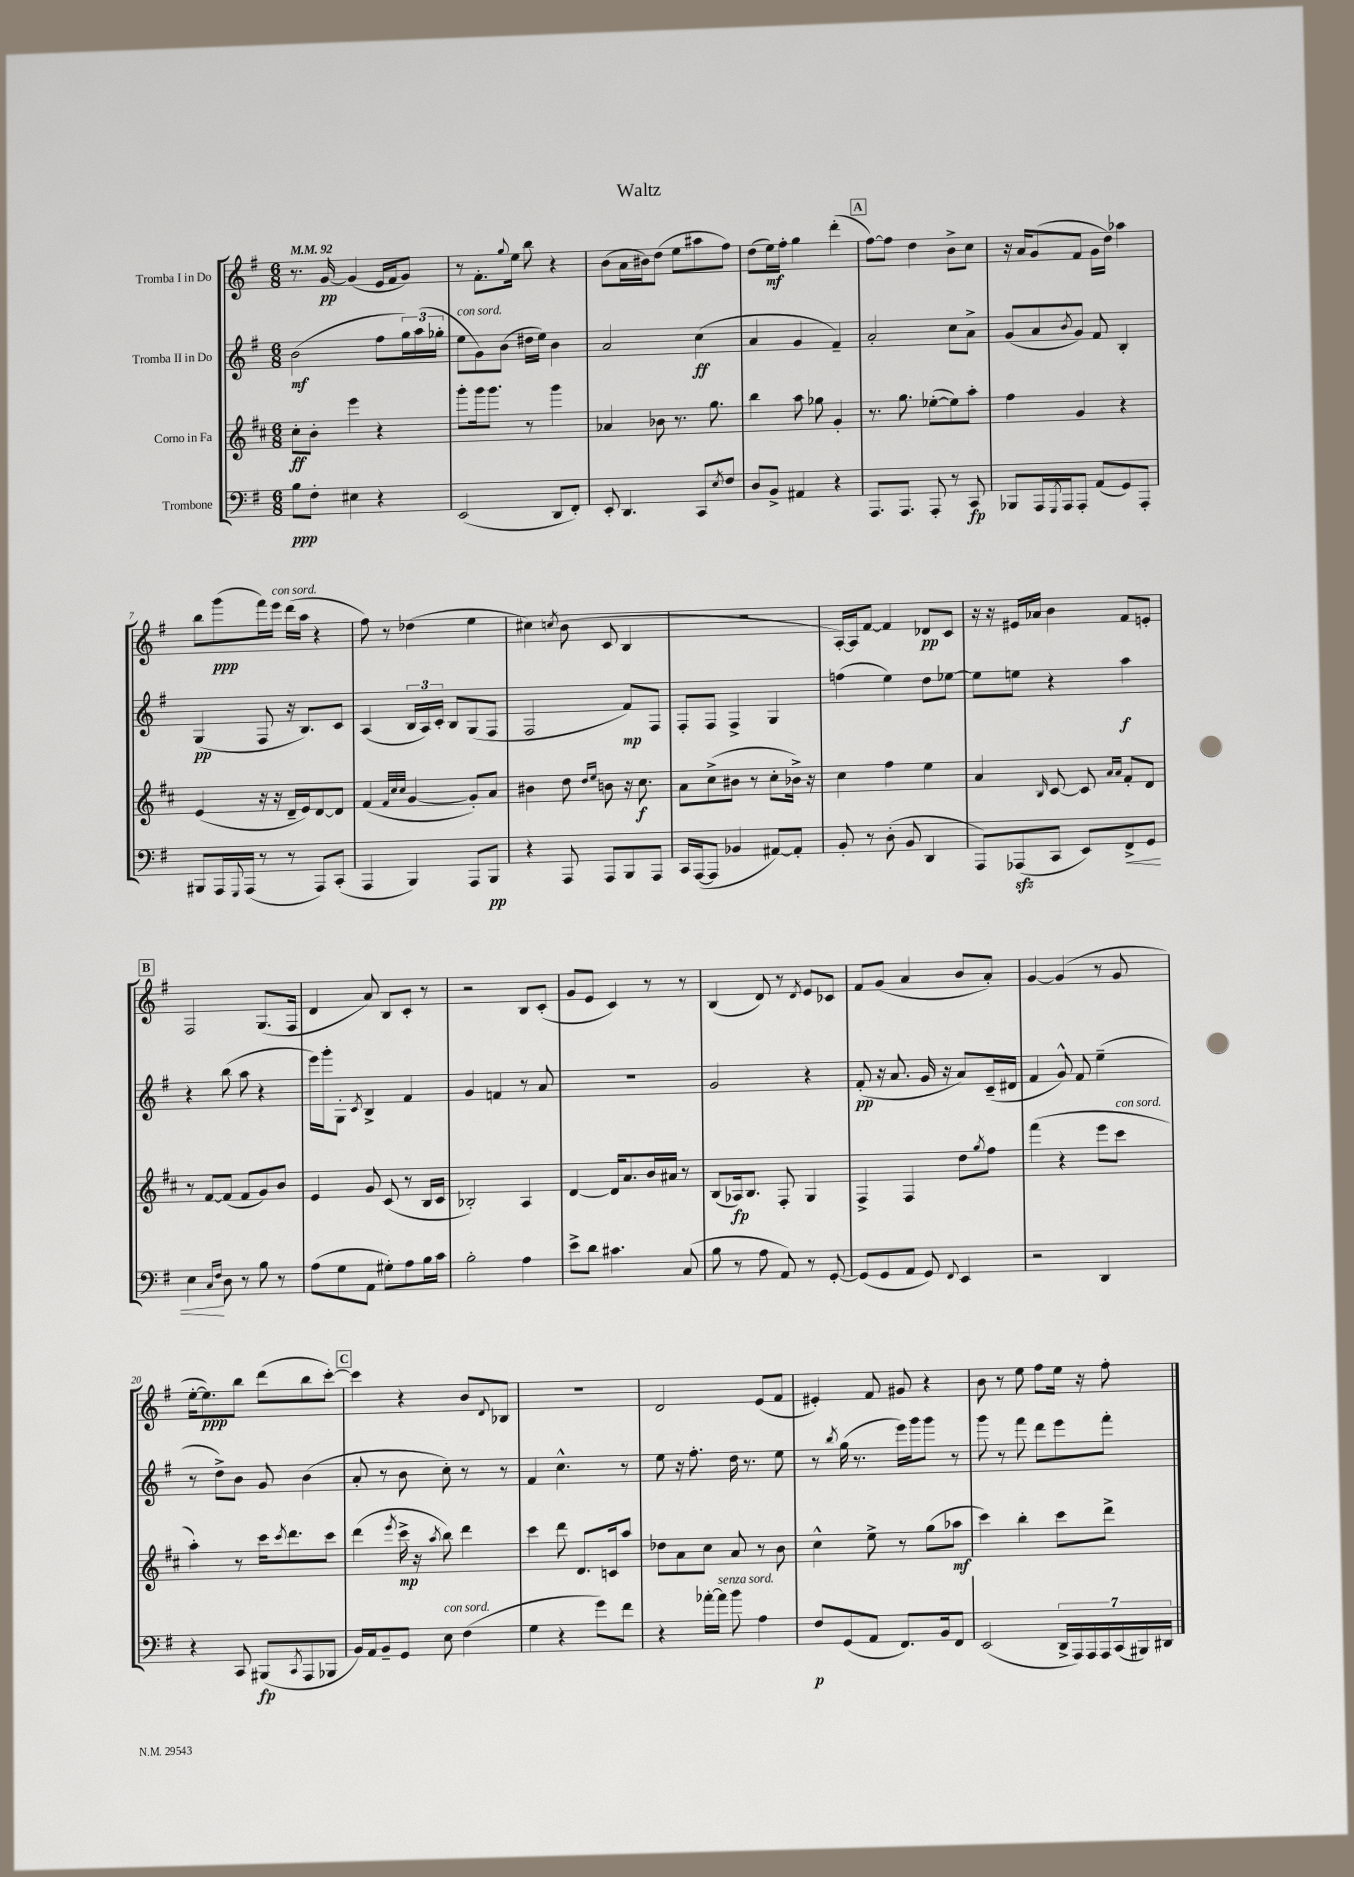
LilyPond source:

\header { title = "Waltz" }
<<
\new StaffGroup <<
\new Staff = "s0" \with { instrumentName = "Tromba I in Do" } {
    \clef treble \key g \major \numericTimeSignature \time 6/8 \tempo 4 = 92
    r8. g'16~\pp g'4( e'16 fis'16 g'8) |
    r8 fis'8.-. \appoggiatura { g''8 } e''16 b''8 r4 |
    b'8( a'16 bis'16) d''8( e''8 ais''8 fis''8) |
    d''8( e''16\mf) fis''16-. g''4 d'''4-.( |
    \mark \markup { \box "A" } fis''8~) fis''8 d''4 b'8-> c''8 |
    r16 a'16 g'8( fis'8 g'16 d''16) aes''4 |
    b''8 g'''8\ppp( fis'''16) e'''16^\markup { \italic "con sord." } d'''16( a''16 r4 |
    fis''8) r8 des''4( e''4 |
    cis''4) \acciaccatura { c''8 } b'8( c'8 b4 |
    R2. |
    a16~-.) a16 fis'8~ fis'4 des'8\pp c'8 |
    r16 r16 eis'16 aes'16 b'4 fis'8 e'8-. |
    \mark \markup { \box "B" } fis2 g8.( fis16 |
    d'4 a'8) b8 c'8-. r8 |
    r2 b8 c'8-.( |
    g'8 e'8 c'4) r8 r8 |
    b4( d'8) r8 \acciaccatura { d'8 } e'8 ces'8 |
    fis'8 g'8( a'4 b'8 a'8-.) |
    g'4~ g'4( r8 g'8 |
    e''16~-. e''8.\ppp) b''8 d'''8( b''8 c'''8~-.) |
    \mark \markup { \box "C" } c'''4 r4 b'8 \appoggiatura { d'8 } bes8 |
    R2. |
    d'2 e'8( fis'8 |
    eis'4-.) fis'8 gis'8 r4 |
    b'8 r8 e''8 fis''8 e''16 r16 fis''8-. \bar "|." |
}
\new Staff = "s1" \with { instrumentName = "Tromba II in Do" } {
    \clef treble \key g \major \numericTimeSignature \time 6/8
    b'2\mf( fis''8 \tuplet 3/2 { g''16) a''16( ges''16-. } |
    e''8^\markup { \italic "con sord." } g'8) b'8( dis''16 e''16) b'4 |
    a'2 c''4\ff( |
    a'4 g'4 fis'4--) |
    \mark \markup { \box "A" } a'2-. c''8 a'8-> |
    g'8( a'8 \acciaccatura { b'8 } g'8) fis'8 b4-. |
    g4\pp( fis8 r16 b8.) c'8 |
    a4( \tuplet 3/2 { b16 a16) c'16-. } b8 g8( fis8 |
    fis2 fis'8\mp) fis8 |
    fis8-. fis8 fis4-> g4 |
    f''4( e''4) d''8 ees''8~ |
    ees''8 e''8 r4 a''4\f |
    \mark \markup { \box "B" } r4 b''8( a''8 r4 |
    e'''16) g'''16-. g8-. \acciaccatura { c'8 } b4-> fis'4 |
    g'4 f'4 r8 a'8 |
    R2. |
    g'2 r4 |
    fis'8-.\pp( r16 a'8. g'16 r16 a'8) c'16--( dis'16 |
    fis'4 g'8-^) fis'8 e''4--( |
    r8 d''8->) b'8 g'8 b'4( |
    \mark \markup { \box "C" } a'8-. r8 b'8 c''8-.) r8 r8 |
    fis'4 c''4.-^ r8 |
    e''8 r16 fis''8.-. d''16 r8. e''8 |
    r8 \acciaccatura { b''8 } g''16( r8. e'''16) g'''16 g'''8 r8 |
    g'''8 r8 fis'''8 d'''8 e'''8 fis'''8-. \bar "|." |
}
\new Staff = "s2" \with { instrumentName = "Corno in Fa" } {
    \clef treble \key d \major \numericTimeSignature \time 6/8
    cis''8-.\ff b'8-. e'''4 r4 |
    g'''8-. g'''16 g'''8. r8 g'''4 |
    aes'4 bes'8 r8. g''8. |
    b''4 a''8 ges''8 g'4-. |
    \mark \markup { \box "A" } r8. g''8. ees''8~-.( ees''8) a''8-. |
    fis''4 g'4 r4 |
    e'4( r16 r16 d'16-- e'16) d'8~ d'8 |
    fis'4( \grace { fis'32 cis''32 cis''32 } g'4~ g'8-.) a'8 |
    bis'4 d''8 \grace { d''16 e''16 } b'8 r16 cis''8.\f |
    a'8 cis''8->( bis'8 r8 cis''8-. bes'16->) r16 |
    cis''4 fis''4 e''4 |
    a'4 \grace { b16 } cis'8~ cis'8 \grace { a'16 a'16 } fis'8-. d'8 |
    \mark \markup { \box "B" } r8 fis'8~ fis'8( fis'8 g'8) b'8 |
    e'4 g'8 cis'8( r8 b16 cis'16 |
    bes2-.) a4 |
    d'4~ d'16 a'8. b'16 ais'16 r8 |
    b8( aes16\fp) b8. fis8-. g4 |
    fis4-> fis4 d''8 \acciaccatura { g''8 } fis''8 |
    fis'''4( r4 e'''8 cis'''8^\markup { \italic "con sord." } |
    a''4-.) r8 cis'''16 \acciaccatura { cis'''8 } d'''8. cis'''8 |
    \mark \markup { \box "C" } d'''4( \acciaccatura { e'''8 } cis'''16->\mp r16 \acciaccatura { a''8 } b''8) d'''4 |
    cis'''4 d'''8 d'8. c'16 a''8 |
    des''8 a'8 cis''8 a'8 r8 b'8 |
    cis''4-^ e''8-> r8 g''8( aes''8\mf |
    cis'''4) b''4-. cis'''8 d'''8-> \bar "|." |
}
\new Staff = "s3" \with { instrumentName = "Trombone" } {
    \clef bass \key g \major \numericTimeSignature \time 6/8
    b8\ppp fis8-. eis4 r4 |
    e,2( d,8 fis,8-.) |
    e,8-. d,4. c,8 \acciaccatura { e8 } fis8 |
    d8 b,8-> ais,4 r4 |
    \mark \markup { \box "A" } a,,8. a,,8. a,,8-. r8 c,8\fp |
    bes,,8 a,,16 \acciaccatura { g,,8 } a,,16 a,,8-. a,8( g,8) a,,8-. |
    bis,,8 a,,16 \appoggiatura { g,,8 } a,,16( r8 r8 a,,8) c,8-.( |
    a,,4 b,,4) a,,8 b,,8\pp |
    r4 a,,8 a,,8 b,,8 a,,8 |
    c,16 a,,16~( a,,8 bes,4 ais,8~) ais,8-. |
    b,8-. r8 d8-.( b,8 d,4 |
    a,,8) aes,,8\sfz( c,8 e,8) fis,8->\< g,8 |
    \mark \markup { \box "B" } e4\! \grace { c16 fis16 } d8 r8 b8 r8 |
    a8( g8 a,8 gis8-.) a8 b16 c'16 |
    b2-. a4 |
    e'8-> d'8 cis'4. c8( |
    b8 r8 a8 a,8) r8 g,8~-. |
    g,8( g,8 a,8 g,8) \appoggiatura { fis,8 } e,4 |
    r2 d,4 |
    r4 c,8 bis,,8\fp( \acciaccatura { c,8 } a,,8 bes,,8 |
    \mark \markup { \box "C" } b,16) a,16 b,8-- g,8 e8^\markup { \italic "con sord." } fis4( |
    g4 r4 g'8) fis'8 |
    r4 aes'16~-. aes'16^\markup { \italic "senza sord." } b'8 a4 |
    fis8\p g,8( a,8 fis,8.) b,16 fis,8 |
    e,2( \tuplet 7/4 { d,16-> a,,16) a,,16 a,,16 c,16( bis,,16) dis,16 } \bar "|." |
}
>>
>>
